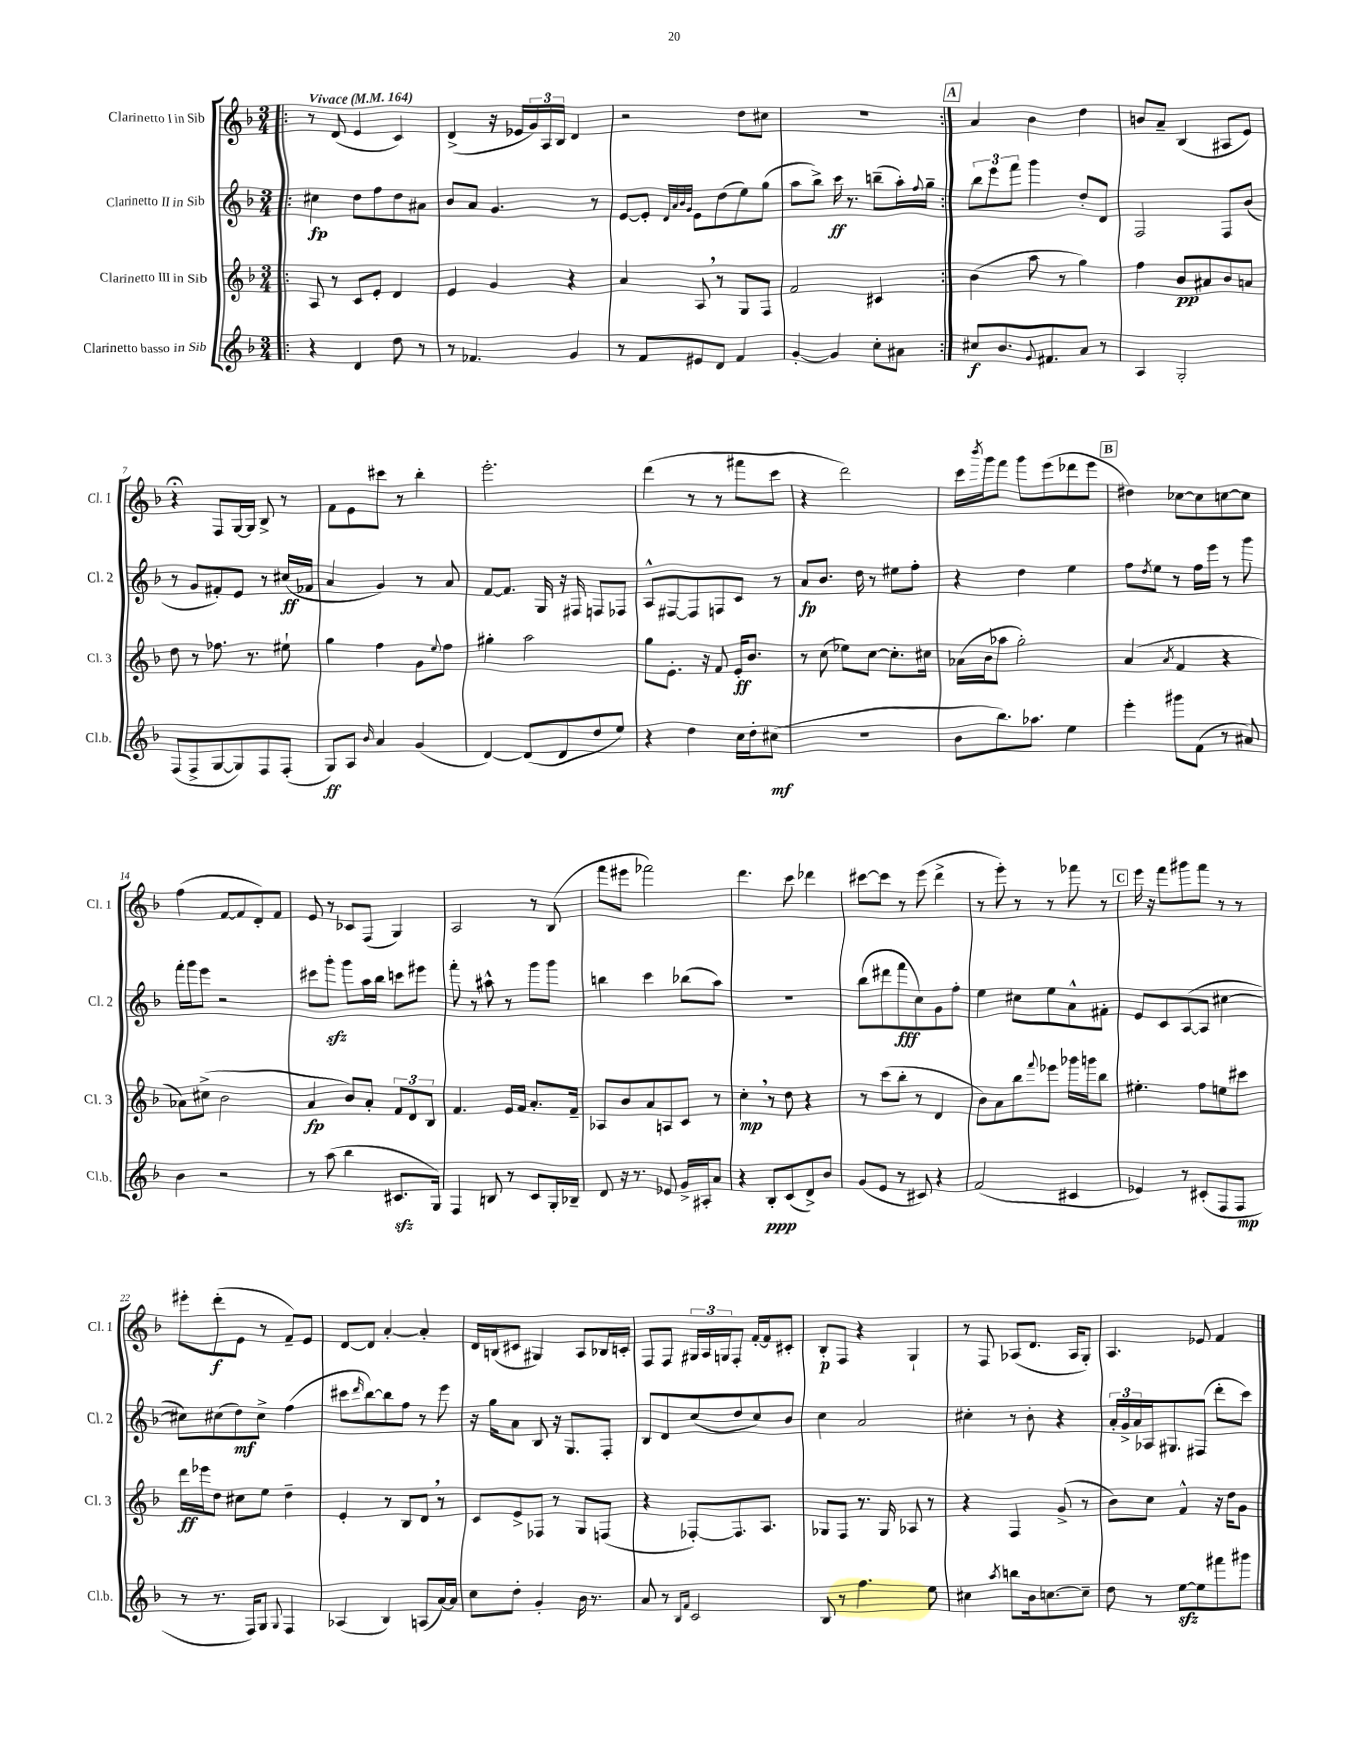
<<
\new StaffGroup <<
\new Staff = "s0" \with { instrumentName = "Clarinetto I in Sib" shortInstrumentName = "Cl. 1" } {
    \clef treble \key f \major \numericTimeSignature \time 3/4 \tempo "Vivace" 4 = 164
    \repeat volta 2 { \bar ".|:" r8 d'8( e'4 c'4) |
    d'4->( r16 ees'16 \tuplet 3/2 { g'16) a16 bes16 } d'4 |
    r2 d''8 cis''8 |
    R2. | }
    \mark \markup { \box "A" } a'4 bes'4 d''4 |
    b'8 a'8-- bes4( ais8 e'8) |
    r4\fermata f8 g16~ g16 bes8-> r8 |
    f'8 e'8 cis'''8 r8 bes''4-. |
    e'''2.-. |
    d'''4( r8 r8 fis'''8 c'''8 |
    r4 d'''2) |
    c'''16 \acciaccatura { bes'''8 } g'''16 f'''8 g'''8 e'''8( des'''8 e'''8 |
    \mark \markup { \box "B" } dis''4) ces''8~ ces''8 c''8~ c''8 |
    f''4( f'8~ f'8 d'8-.) f'8 |
    e'8 r8 ces'8 f8( g4) |
    a2 r8 bes8( |
    f'''8 eis'''8 fes'''2) |
    d'''4. c'''8 des'''4 |
    cis'''8~ cis'''8 r8 e'''8( d'''4-> |
    r8 e'''8-.) r8 r8 fes'''8 r8 |
    \mark \markup { \box "C" } e'''16 r16 f'''8 gis'''8 f'''8 r8 r8 |
    eis'''8-. d'''8-.\f( e'8 r8 f'8--) e'8 |
    d'8~ d'8 a'4~-. a'4-. |
    d'16 b16( cis'8 gis4) a8 bes16 c'16-. |
    f8 f8 \tuplet 3/2 { gis16 a16 g16 } f8-. f'16~-. f'16 cis'8-. |
    bes8-.\p f8 r4 g4-! |
    r8 f8 aes8( d'8. aes16 g8-.) |
    a4. ees'8 f'4 \bar "|." |
}
\new Staff = "s1" \with { instrumentName = "Clarinetto II in Sib" shortInstrumentName = "Cl. 2" } {
    \clef treble \key f \major \numericTimeSignature \time 3/4
    \repeat volta 2 { \bar ".|:" cis''4\fp d''8 f''8 d''8 ais'8 |
    bes'8 a'8 g'4. r8 |
    e'8~ e'8-. \grace { d'32 a'32 bes'32 g'32 } e'8 d''8( e''8) g''8( |
    a''8 bes''8->) c'''16\ff r8. b''8--( a''16-.) \appoggiatura { f''8 } g''16-- | }
    \mark \markup { \box "A" } \tuplet 3/2 { bes''8 e'''8 f'''8 } g'''4 d''8-. d'8 |
    f2 f8 bes'8( |
    r8 g'8 fis'8-.) e'8 r8 cis''16\ff( fes'16 |
    a'4 g'4) r8 a'8 |
    f'8~ f'8. g16 r16 fis16 f8 fes8 |
    a8-^ fis8~ fis8 f8 c'8 r8 |
    a'8\fp bes'8. d''16 r8 eis''8 f''8-. |
    r4 d''4 e''4 |
    \mark \markup { \box "B" } f''8 \acciaccatura { d''8 } e''8 r8 f''16 e'''16 r8 g'''8 |
    f'''16-. g'''16 e'''8 r2 |
    cis'''8 g'''8-.\sfz g'''8 a''16 bes''16 c'''8 eis'''8 |
    f'''8-. r8 ais''8-^ r8 g'''8 g'''8 |
    b''4 c'''4 bes''8( a''8) |
    R2. |
    bes''8( dis'''8 f'''8\fff c''8) g'8 f''8-. |
    e''4 cis''8 e''8 a'8-^ fis'8-. |
    \mark \markup { \box "C" } e'8 c'8 a8~( a8 cis''4~ |
    cis''8) cis''8( d''8\mf) cis''8-> f''4( |
    cis'''8 \grace { d'''16 } bes''8~) bes''8 f''8 r8 e'''8 |
    r16 g''16 a'8 bes8 r16 g8. f8-. |
    bes8 d'8 c''8( d''8 c''8) bes'8 |
    c''4 a'2 |
    cis''4-. r8 bes'8-. r4 |
    \tuplet 3/2 { a'16-. g'16-> a'16 } aes16 gis8. fis8( d'''8-. c'''8) \bar "|." |
}
\new Staff = "s2" \with { instrumentName = "Clarinetto III in Sib" shortInstrumentName = "Cl. 3" } {
    \clef treble \key f \major \numericTimeSignature \time 3/4
    \repeat volta 2 { \bar ".|:" a8 r8 c'8 e'8-. d'4 |
    e'4 g'4 r4 |
    a'4 a8 \breathe r8 g8 f8 |
    f'2 cis'4 | }
    \mark \markup { \box "A" } bes'4( a''8 r8 g''4) |
    f''4 bes'8\pp ais'8 bes'8 a'8 |
    d''8 r8 fes''8. r8. eis''8-! |
    g''4 f''4 g'8 \appoggiatura { e''8 } f''8 |
    gis''4-. a''2 |
    g''8 e'8.-. r16 f'8 e'16-.\ff bes'8. |
    r8 c''8( ees''8) c''8~ c''8.-. cis''16 |
    aes'16( bes'16 aes''8 g''2-.) |
    \mark \markup { \box "B" } a'4( \acciaccatura { a'8 } f'4 r4 |
    aes'8) cis''8->( bes'2 |
    a'4\fp bes'8) a'8-. \tuplet 3/2 { f'8 d'8 bes8 } |
    f'4. e'16 f'16 a'8.-. f'16-- |
    aes8 bes'8 a'8 a8 c'8 r8 |
    c''4-.\mp \breathe r8 d''8 r4 |
    r8 c'''8( bes''8-. r8 d'4 |
    bes'8) a'8 bes''8 \appoggiatura { f'''8 } ees'''8 ges'''16 g'''16 bes''8 |
    \mark \markup { \box "C" } eis''4.-. f''8 e''8 cis'''8 |
    d'''16\ff ees'''16 d''8 cis''8 e''8 d''4-- |
    e'4-. r8 bes8 d'8 \breathe r8 |
    c'8 e'8-> fes8 r8 g8 f8( |
    r4 fes8~-.) fes8. a8. |
    ges8 f8 r8. ges16 aes8 r8 |
    r4 f4 g'8->( r8 |
    bes'8) c''8 f'4-^ r16 d''16 g'8 \bar "|." |
}
\new Staff = "s3" \with { instrumentName = "Clarinetto basso in Sib" shortInstrumentName = "Cl.b." } {
    \clef treble \key f \major \numericTimeSignature \time 3/4
    \repeat volta 2 { \bar ".|:" r4 d'4 d''8 r8 |
    r8 fes'4. g'4 |
    r8 f'8 eis'8 d'8 f'4 |
    g'4~-. g'4 c''8-. ais'8 | }
    \mark \markup { \box "A" } cis''8\f bes'8. \appoggiatura { g'8 } fis'8. a'8 r8 |
    a4 g2-. |
    f8( f8-> g8~ g8) f8 f8-.( |
    g8\ff) a8 \grace { bes'16 } a'4 g'4( |
    d'4~) d'8( d'8 d''8 e''8) |
    r4 d''4 c''16 d''16-. cis''8\mf( |
    R2. |
    bes'8 bes''8.) aes''8. e''4 |
    \mark \markup { \box "B" } e'''4-. gis'''8 f'8( r8 ais'8) |
    bes'4 r2 |
    r8 a''8( bes''4 cis'8.\sfz g16) |
    f4 b8 r8 c'8 g16-. bes16-- |
    d'8 r16 r8. ees'8 g'16-> ais16-. a'8 |
    r4 bes8-.\ppp c'8( d'8->) bes'8 |
    g'8( e'8 r8 cis'8) r4 |
    f'2( cis'4 |
    \mark \markup { \box "C" } ees'4) r8 cis'8-.( f8 f8\mp |
    r8 r8. f16) g8 \appoggiatura { g8 } f4 |
    aes4( bes4) a8( a'16~) a'16 |
    c''8 d''8-. g'4-. bes'16 r8. |
    a'8 r8 \grace { bes16 f'16 } c'2 |
    bes8 r8 f''4. e''8 |
    cis''4 \acciaccatura { a''8 } b''8 bes'16 c''8.~ c''8-- |
    d''8 r8 e''8~\sfz e''8 fis'''8 gis'''8 \bar "|." |
}
>>
>>
